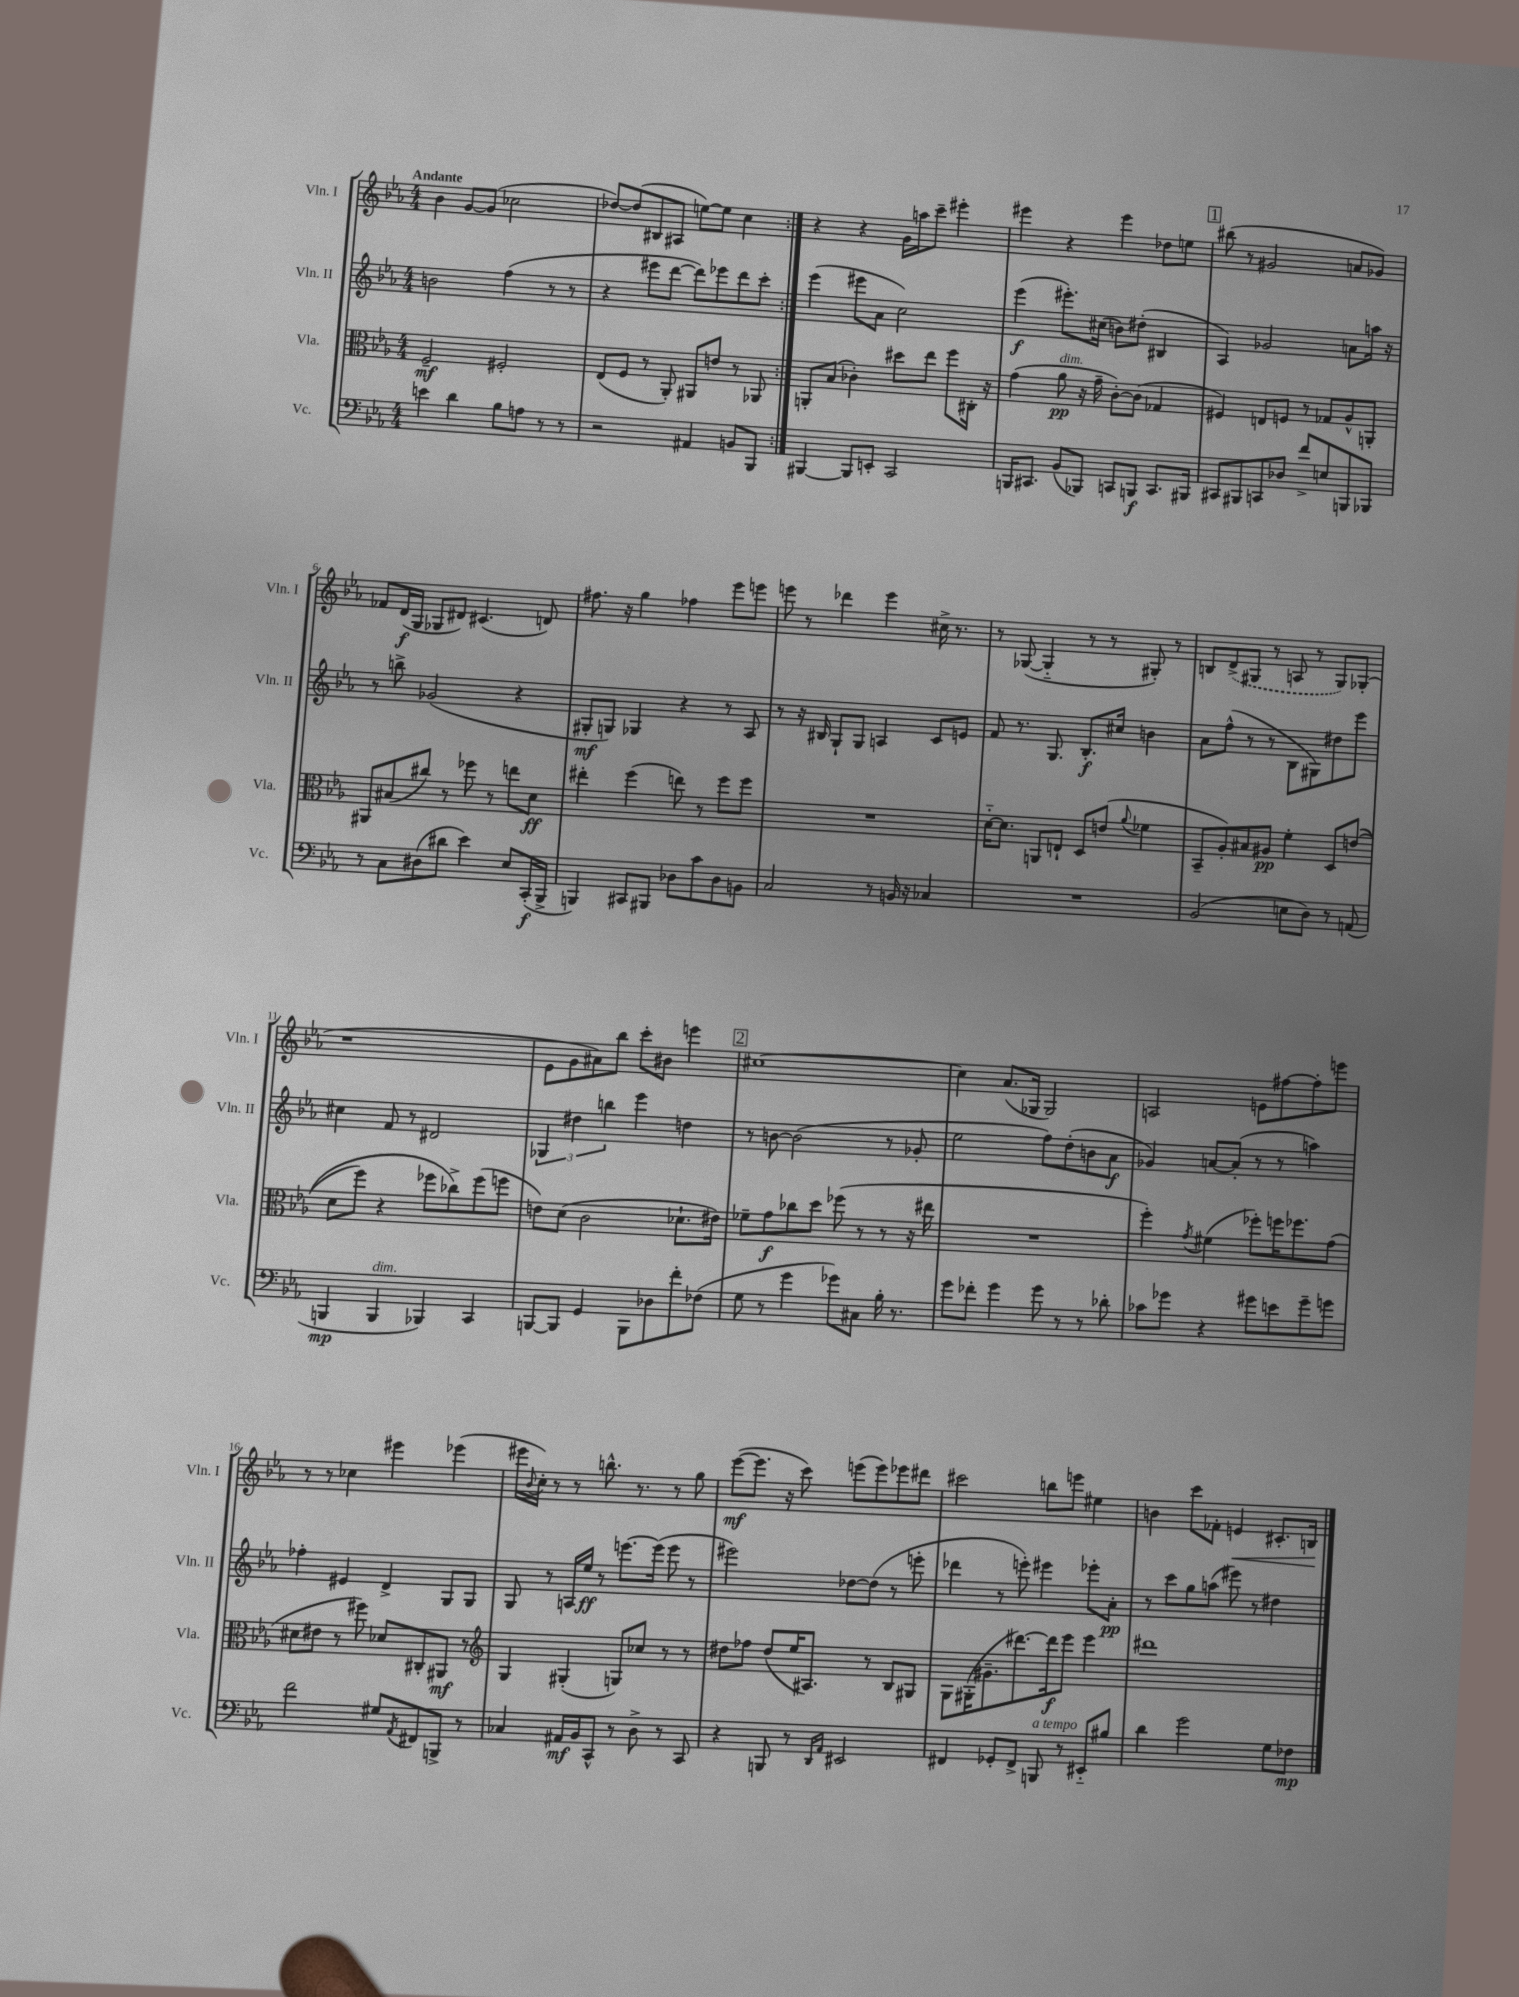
<<
\new StaffGroup <<
\new Staff = "s0" \with { instrumentName = "Vln. I" shortInstrumentName = "Vln. I" } {
    \clef treble \key ees \major \numericTimeSignature \time 4/4 \tempo "Andante"
    \repeat volta 2 { bes'4 g'8~ g'8( ces''2 |
    des''8~) des''8( bis8 ais8 e''8~) e''8 c''4 | }
    r4 r4 g'16 a''16 c'''8-- eis'''4-. |
    eis'''4 r4 eis'''4 des''8 e''8 |
    \mark \markup { \box "1" } bis''8( r8 gis'2 a'8 ges'8) |
    fes'8 d'16\f( g16 ges8 dis'8) cis'4.( d'8) |
    fis''8. r16 g''4 fes''4 ees'''8 e'''8 |
    e'''8 r8 des'''4 e'''4 cis''16-> r8. |
    r8 ges8~( ges4-_ r8 r8 gis8-.) r8 |
    b8 \once \slurDashed d'8->( gis8 r8 a8 r8 gis8) ges8-.( |
    r1 |
    ees'8 g'8 ais'8) bes''8 c'''8-. bis'8 e'''4 |
    \mark \markup { \box "2" } cis''1~ |
    cis''4 aes'8.( ges16 ges2) |
    a2 e'8 fis''8~ fis''8-. e'''8 |
    r8 r8 ces''4 eis'''4 ees'''4( |
    eis'''16 \appoggiatura { bes'8 } c''16-.) r8 r8 b''8.-^ r8. r8 g''8 |
    ees'''8~\mf( ees'''8. r16 c'''8) e'''8( e'''8) ees'''8 dis'''8 |
    cis'''2 b''8 e'''8 eis''4 |
    b'4 c'''8 fes'8-. e'4\< cis'8.-. b16\! \bar "|." |
}
\new Staff = "s1" \with { instrumentName = "Vln. II" shortInstrumentName = "Vln. II" } {
    \clef treble \key ees \major \numericTimeSignature \time 4/4
    \repeat volta 2 { b'2 f''4( r8 r8 |
    r4 eis'''8 d'''8~ d'''8) ees'''8 d'''8 c'''8-. | }
    ees'''4( eis'''8 aes'8 c''2) |
    ees'''4\f( eis'''8.-.) cis''16( b'8) dis''8-.( bis4 |
    \mark \markup { \box "1" } aes4) ges'2 a'8 a''16 r16 |
    r8 b''8-> ges'2( r4 |
    gis8-.\mf g8) ges4 r4 r8 aes8 |
    r8 r16 bis16 g8-! g8 a4 c'8 e'8 |
    f'8 r8. g8. bes8.-.\f cis''16 b'4 |
    aes'8 f''8-^( r8 r8 bes8 gis8) dis''8 ees'''8 |
    cis''4 f'8 r8 dis'2 |
    \tuplet 3/2 { ges4 dis''4 b''4 } ees'''4 d''4 |
    \mark \markup { \box "2" } r8 b'8~ b'2( r8 ges'8-. |
    ees''2 f''8) d''8-.( b'8 aes'8\f |
    ges'4) a'8~ a'8-.( r8 r8 a''4) |
    fes''4-. eis'4 d'4-> g8 g8 |
    g8 r8 a16 ees''16\ff r8 e'''8.~ e'''16( e'''8 r8 |
    eis'''2) des''8~ des''8( r8 e'''8-. |
    des'''4 r8 e'''8-.) eis'''4 ees'''8-. aes'8-.\pp |
    r8 c'''8 g''8 a''8( eis'''8) r8 dis''4 \bar "|." |
}
\new Staff = "s2" \with { instrumentName = "Vla." shortInstrumentName = "Vla." } {
    \clef alto \key ees \major \numericTimeSignature \time 4/4
    \repeat volta 2 { f2--\mf fis2-. |
    ees8( f8 r8 aes,8-.) ais,8 e'8 r8 aes,8 | }
    a,8-. bes8( ces'4-.) dis''8 ees''8 f''8 cis16-. r16 |
    g'4( aes'8\pp^\markup { \italic "dim." } r16 g'16-- c'8~-.) c'8( ges4 |
    \mark \markup { \box "1" } fis4) e8 f8 r8 ges8 aes8-^ a,8-. |
    ais,8 bis8( cis''8) r8 fes''8 r8 e''8 d'8\ff |
    eis''4-. f''4( e''8) r8 f''8 f''8 |
    R1 |
    d'16~-_ d'8. a,8 e8-! d8 e'8( \appoggiatura { aes'8 } fes'4 |
    bes,8-- aes8-.) bis8 ais8\pp f'4-. d8 e'8(\( |
    d'8 f''8) r4 fes''8 ces''8->\) fes''8( f''8 |
    e'8) d'8( c'2 des'8.-! eis'16) |
    \mark \markup { \box "2" } fes'8-- g'8\f ces''8 d''8 fes''8( r8 r8 r16 eis''16 |
    R1 |
    f''4-.) \acciaccatura { g'8 } fis'4( fes''8-.) f''16 fes''8. g'8( |
    dis'8 eis'8 r8 fis''8) des'8 cis8-. ais,8\mf r8 |
    \clef treble g4 gis4-.( g8) ces''8 r8 r8 |
    dis''8 fes''8 dis''8( ees''16 ais8.) r8 bes8 gis8 |
    g8 gis16-.( gis'8.-- dis'''8.~) dis'''16\f ees'''8 ees'''4 |
    dis'''1 \bar "|." |
}
\new Staff = "s3" \with { instrumentName = "Vc." shortInstrumentName = "Vc." } {
    \clef bass \key ees \major \numericTimeSignature \time 4/4
    \repeat volta 2 { e'4 d'4 bes8 a8 r8 r8 |
    r2 ais,4 b,8 bes,,8 | }
    bis,,4~ bis,,8 e,8-. c,2 |
    b,,16 cis,8. bes,8( bes,,8) c,8 b,,8\f c,8. bis,,16 |
    \mark \markup { \box "1" } cis,8 bis,,8 c,8 des8 f'8-> e8 b,,8 bes,,8 |
    r8 c8 dis8( dis'8 ees'4) ees8 c,16-.\f( bes,,16-> |
    b,,4) cis,8 bis,,8 des8 c'8 des8 b,8 |
    c2 r8 b,16 r16 ces4 |
    R1 |
    bes,2( e8 d8) r8 a,8( |
    b,,4\mp b,,4^\markup { \italic "dim." } bes,,4) c,4 |
    b,,8~ b,,8 g,4 b,,8 des8 f'8-. fes8( |
    \mark \markup { \box "2" } g8 r8 g'4 ges'8) cis8 bes16-. r8. |
    g'8 fes'8-. g'4 g'8 r8 r8 des'8-. |
    ces'8 ges'8 r4 gis'8 e'8 gis'8-- g'8 |
    f'2 gis8 \acciaccatura { aes,8 } fis,8 b,,8-> r8 |
    ces4 ais,16\mf bes,16 c,8-^ r8 d8-> r8 c,8 |
    r4 b,,8 r8 \grace { d,16 aes,16 } eis,2 |
    fis,4 ges,8-. fis,8-> b,,8^\markup { \italic "a tempo" } r8 eis,8-_ bis8 |
    d'4 g'2 g8 fes8\mp \bar "|." |
}
>>
>>
